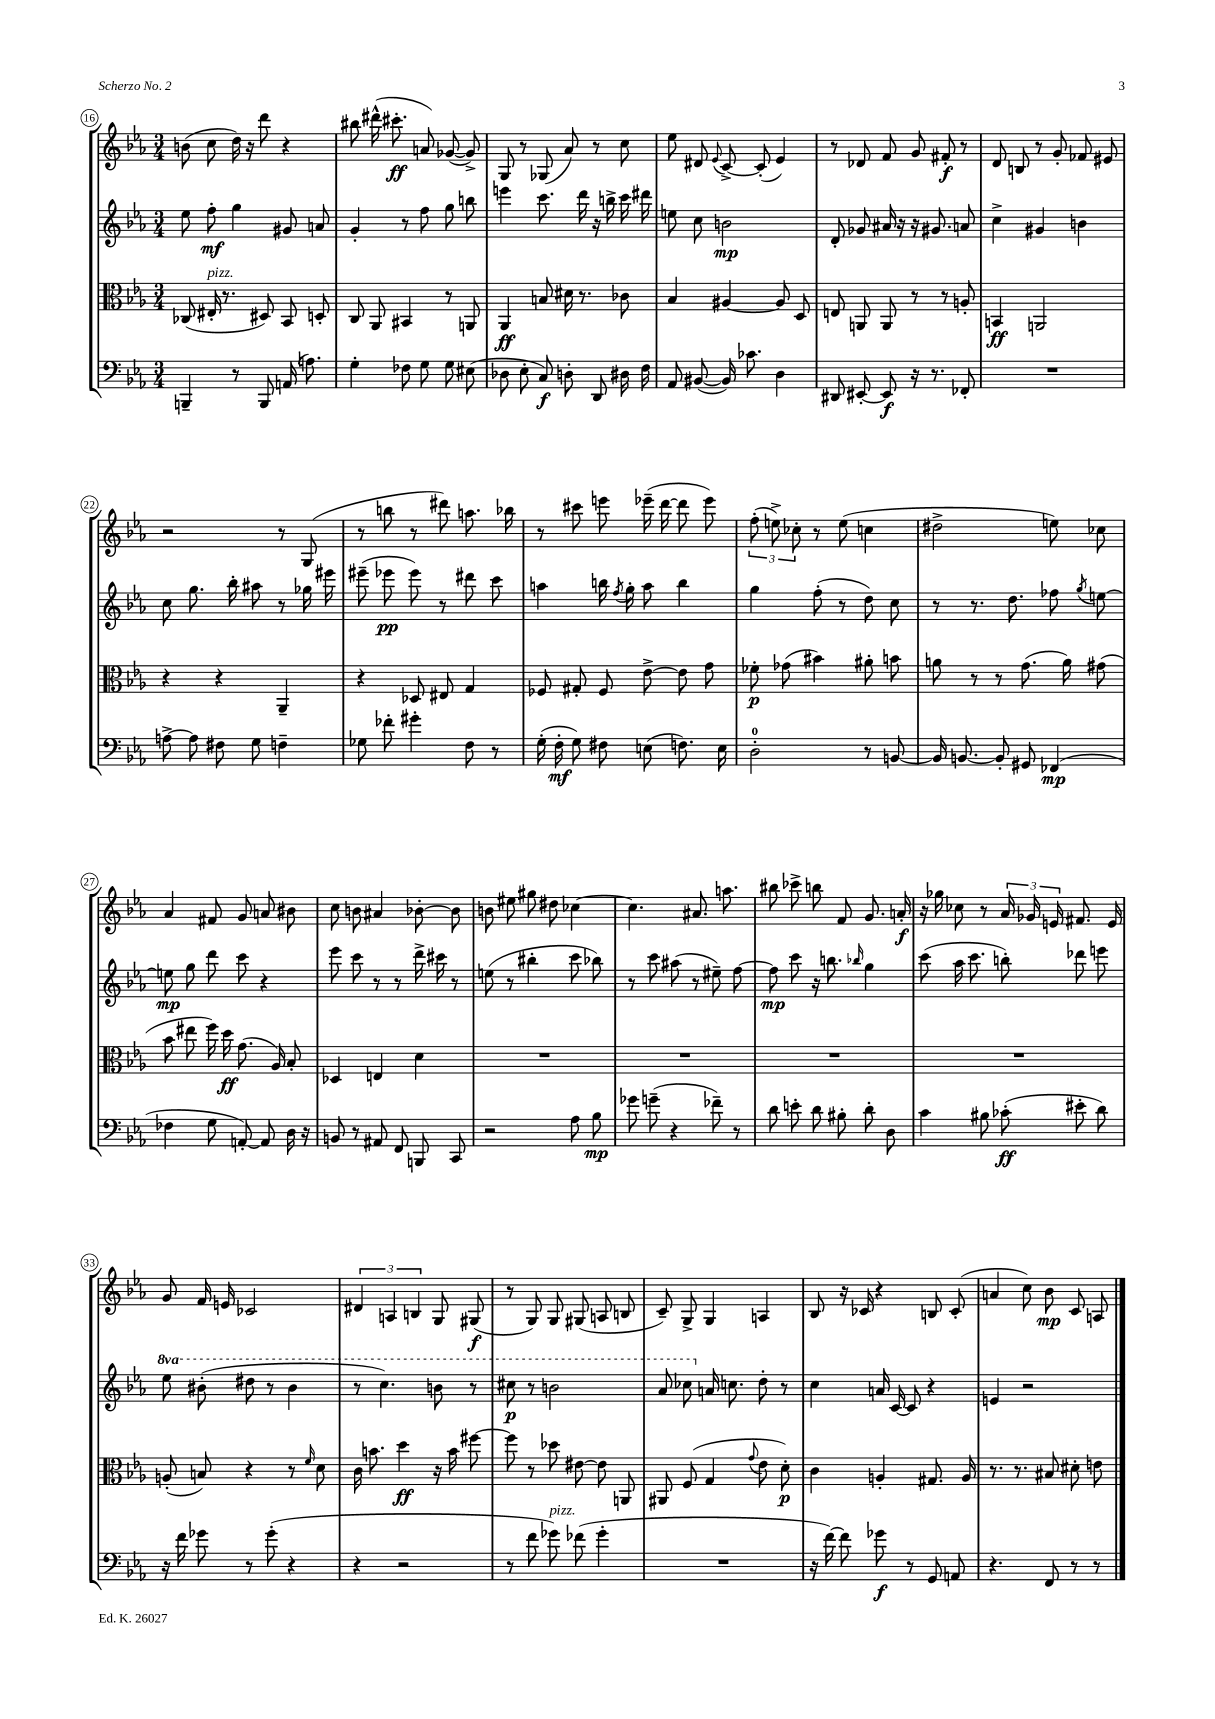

**kern	**kern	**kern	**kern
*staff4	*staff3	*staff2	*staff1
*clefF4	*clefC3	*clefG2	*clefG2
*k[b-e-a-]	*k[b-e-a-]	*k[b-e-a-]	*k[b-e-a-]
*M3/4	*M3/4	*M3/4	*M3/4
4BBB~	(8C-	8ee-	(8b
.	16E#'	8ff'	8cc
.	8.r	.	.
8r	.	4gg	16dd)
.	.	.	16r
8BBB	8D#)	.	8ddd
(16AA	8BB-	8g#	4r
8.A)	.	.	.
.	8D'	8a	.
=	=	=	=
4G'	8C	4g'	8bb#
.	8AA-	.	(16ddd#^^
.	.	.	8.ccc#'
8F-	4BB#	8r	.
8G	.	8ff	8a)
8G	8r	8gg	([8g-
(8E#	8AA	8bb	8g-^])
=	=	=	=
8D-	4AA-	4eee	8G
8E-'	.	.	8r
8C)	8B	8.ccc	(8G-
8D'	16d#	.	8a-)
.	8.r	16ddd	.
8DD	.	16r	8r
.	.	16bb^	.
16D#	8c-	16ccc	8cc
16F	.	16ddd#	.
=	=	=	=
8AA-	4B-	8ee	8ee-
([8BB#	.	8cc	8d#
.	.	.	8qqe-
16BB#])	[4A#	2b	[8c^
8.c-	.	.	.
.	.	.	(8c']
4D	8A#]	.	4e-)
.	8D	.	.
=	=	=	=
8DD#	8E	8d'	8r
[8EE#'	8AA	8g-	8d-
8EE#]	8AA	16a#	8f
.	.	16r	.
16r	8r	16r	8g
8.r	.	8.g#	.
.	8r	.	8f#'
8FF-'	8A'	8a	8r
=	=	=	=
2.r	4BB	4cc^	8d
.	.	.	8B
.	2AA	4g#	8r
.	.	.	8g'
.	.	4b	8f-
.	.	.	8e#
=	=	=	=
[8A^	4r	8cc	2r
8A]	.	8.gg	.
8F#	4r	.	.
.	.	16bb-'	.
8G	.	8aa#	.
4F~	4AA-~	8r	8r
.	.	16gg-	(8G
.	.	16eee#	.
=	=	=	=
8G-	4r	(8eee#~	8r
8f-'	.	8eee-	8bb
4g#'	8D-	8eee-)	8r
.	8E#	8r	8ddd#)
8F	4G	8ddd#	8.aa
8r	.	8ccc	.
.	.	.	16bb-
=	=	=	=
(16G'	8F-	4aa	8r
16F'	.	.	.
8G)	8G#'	.	8ccc#
8F#	8F-	16bb	8eee
.	.	8qff	.
.	.	16gg'	.
(8E	[8e-^	8aa	(16eee-~
.	.	.	[16ddd
8.F)	8e-]	4bb	8ddd]
.	8g	.	8eee-)
16E	.	.	.
=	=	=	=
2D'	8f-'	4gg	(12ff'
.	.	.	12ee^)
.	(8g-	.	.
.	.	.	12cc-'
.	4b#)	(8ff'	8r
.	.	8r	(8ee
8r	8a#'	8dd)	4cc
[8BB	8b	8cc	.
=	=	=	=
16BB]	8a	8r	2dd#^
[8.BB	.	.	.
.	8r	8.r	.
8BB']	8r	.	.
.	.	8.dd	.
8GG#	(8.g	.	.
(4FF-	.	8ff-	8ee)
.	16a)	.	.
.	.	8qgg	.
.	(8g#	[8ee	8cc-
=	=	=	=
4F-	8b-	8ee]	4a-
.	8ee#	8gg	.
8G	16ff)	8ddd	8f#
.	16dd	.	.
[8AA')	(8.g	8ccc	8g
8AA]	.	4r	8a
.	16A-)	.	.
16D	8B-'	.	8b#
16r	.	.	.
=	=	=	=
8BB	4D-	8eee-	8cc
8r	.	8ccc	8b
8AA#	4E	8r	4a#
8FF	.	8r	.
8BBB	4d	16ddd^	[8b-'
.	.	16ccc#	.
8CC	.	8r	8b-]
=	=	=	=
2r	2.r	(8ee	8b
.	.	8r	8ee#
.	.	4bb#'	8gg#
.	.	.	8dd#
8A-	.	8ccc	[4cc-
8B-	.	8bb-)	.
=	=	=	=
8g-	2.r	8r	4.cc-]
(8g~	.	8ccc	.
4r	.	(8aa#	.
.	.	8r	8.a#
8f-~)	.	8ee#~)	.
.	.	.	8.aa
8r	.	[8ff	.
=	=	=	=
8d	2.r	8ff]	8bb#
8e'	.	8ccc	8ccc-^
8d	.	16r	8bb
.	.	8.bb	.
8B#'	.	.	8f
.	.	16qqbb-	.
8d'	.	4gg	8.g
8D	.	.	.
.	.	.	16a'
=	=	=	=
4c	2.r	(8ccc	16r
.	.	.	16gg-
.	.	16aa-	8cc-
.	.	8.ccc	.
8B#	.	.	8r
(8c-'	.	8bb')	24a-
.	.	.	24g-
.	.	.	24e
8e#'	.	8ddd-	8.f#
8d)	.	8eee	.
.	.	.	16e
=	=	=	=
16r	(8A'	8eee-	8g
16f	.	.	.
8g-	8B)	(8bb#'	16f
.	.	.	16e
8r	4r	8ddd#	2c-
(8g-'	.	8r	.
4r	8r	4bb#	.
.	16qqf	.	.
.	8d	.	.
=	=	=	=
4r	16c	8r	6d#
.	8.b	.	.
.	.	4.ccc)	.
.	.	.	6A
2r	4dd	.	.
.	.	.	6B
.	16r	8bb	8G
.	16b	.	.
.	[8ff#	8r	(8G#
=	=	=	=
8r	8ff#]	8ccc#	8r
8f	8r	8r	8G)
8g-)	8dd-	2bb	8G
(8f-	[8e#	.	(8G#
4g-'	8e#]	.	8A
.	8AA	.	8B
=	=	=	=
2.r	8AA#	8aa-	8c~)
.	(8F	8ccc-	8G^
.	4G	16a	4G
.	.	8.cc	.
.	8qqg	.	.
.	8e-	8dd'	4A
.	8d')	8r	.
=	=	=	=
16r	4c	4cc	8B-
[16f)	.	.	.
8f]	.	.	16r
.	.	.	16c-
8g-	4A'	16a	4r
.	.	[16c	.
8r	.	8c]	.
8GG	8.G#	4r	8B
8AA	.	.	(8c-'
.	16A	.	.
=	=	=	=
4.r	8.r	4e	4a
.	8.r	.	.
.	.	2r	8cc)
8FF	8B#	.	8b-
8r	8d#'	.	8c
8r	8e	.	8A
==	==	==	==
*-	*-	*-	*-
